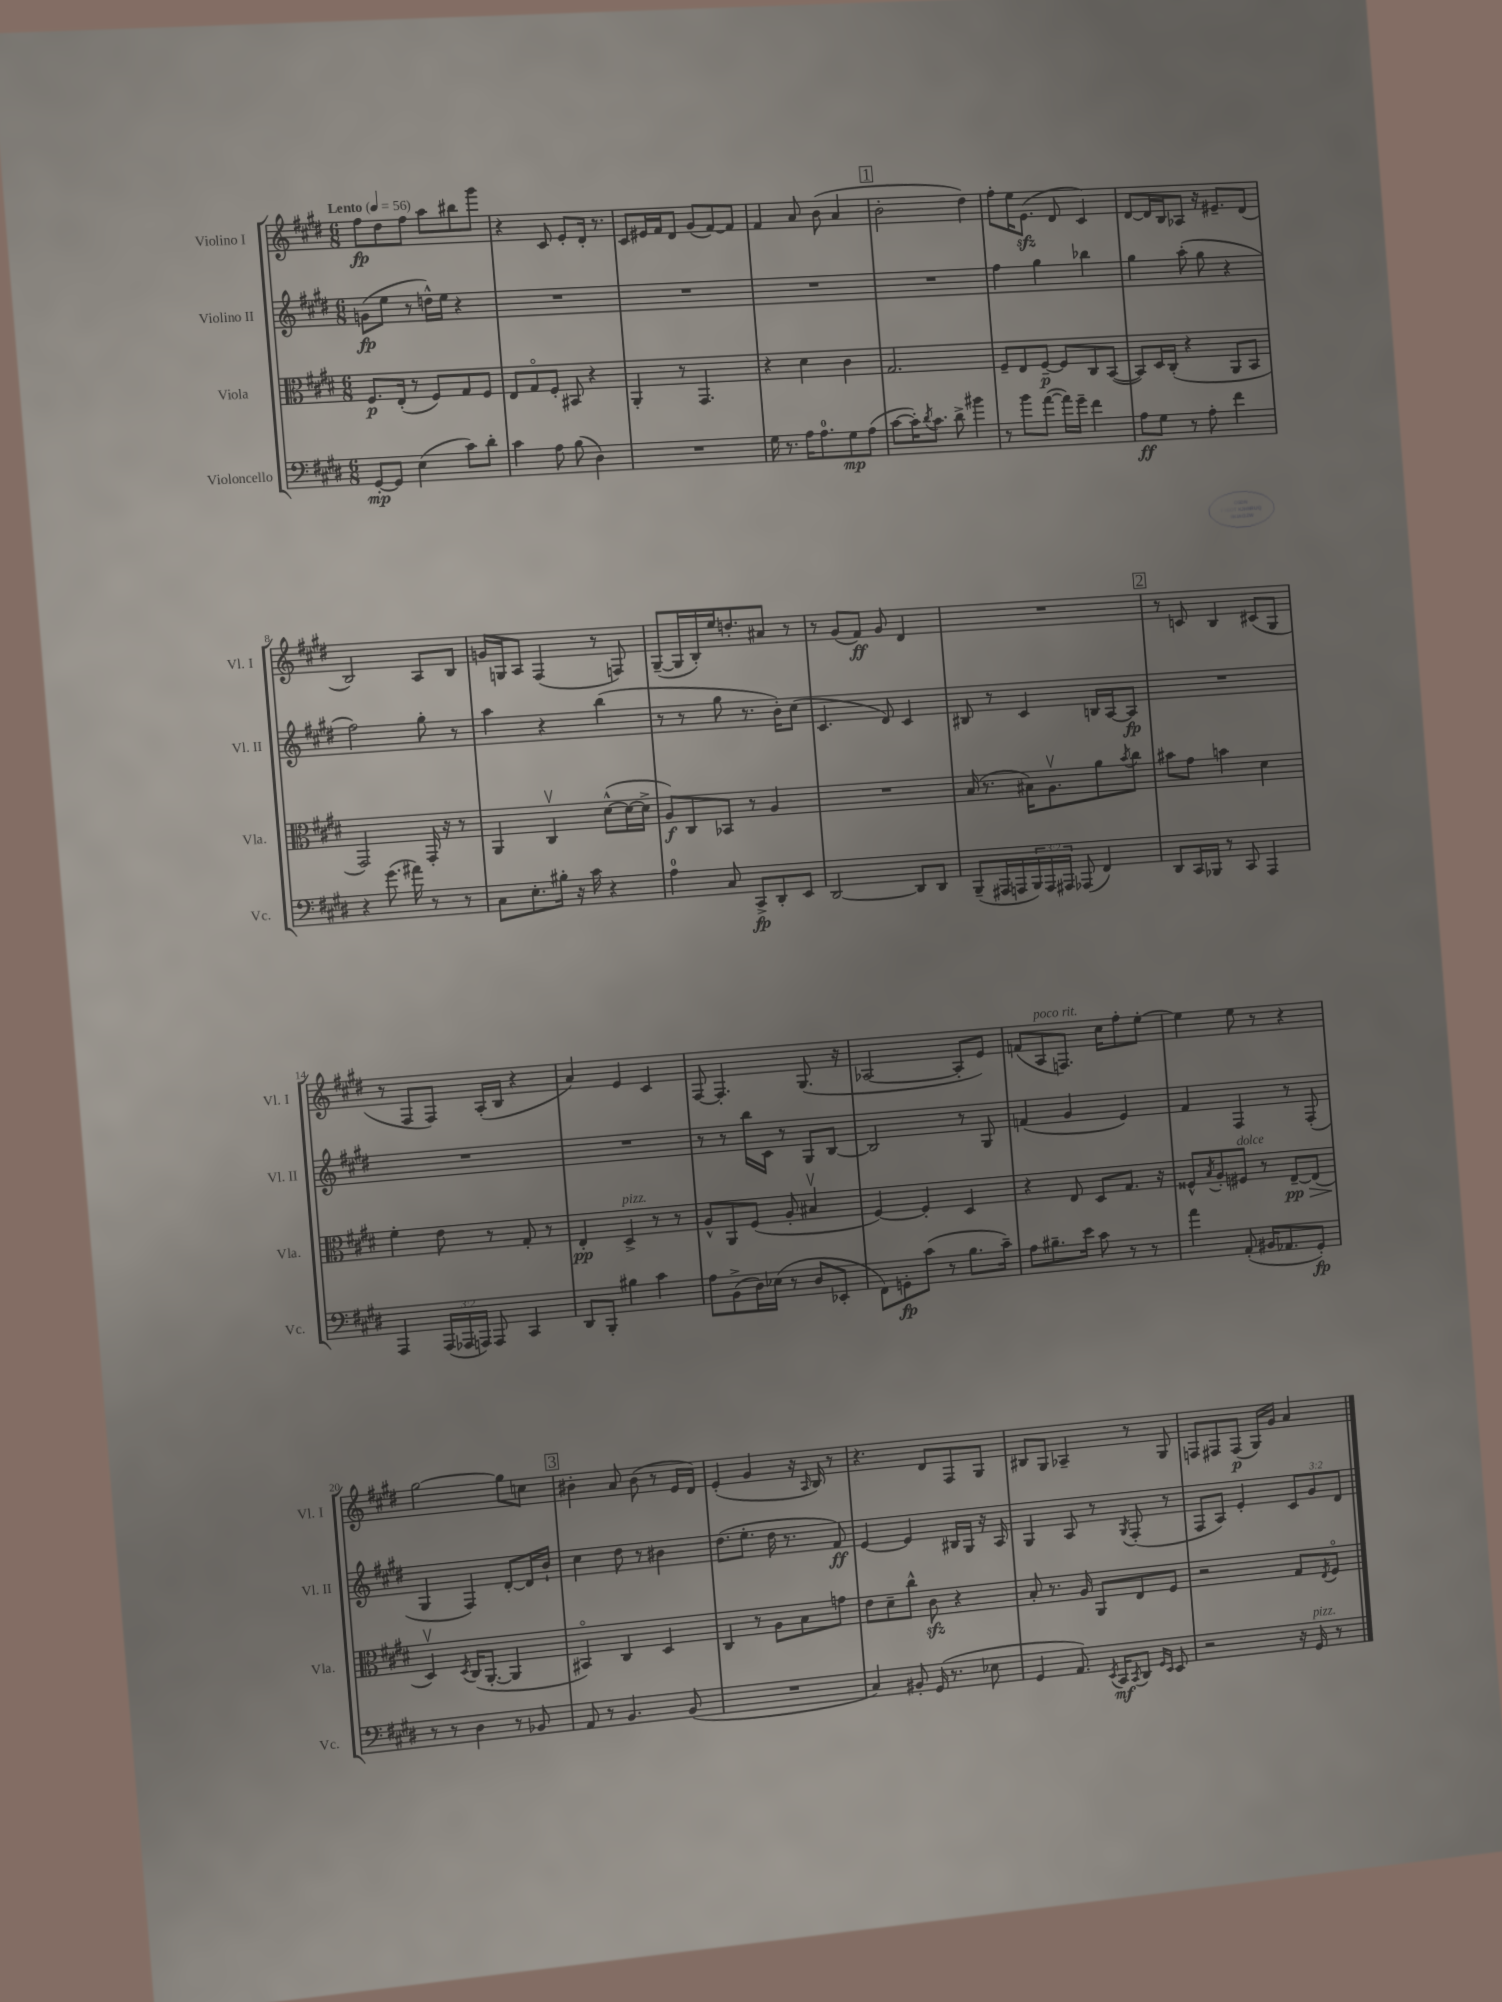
<<
\new StaffGroup <<
\new Staff = "s0" \with { instrumentName = "Violino I" shortInstrumentName = "Vl. I" } {
    \clef treble \key e \major \numericTimeSignature \time 6/8 \tempo "Lento" 4 = 56
    fis''8\fp dis''8 fis''8 a''8 bis''8 gis'''8 |
    r4 cis'8 e'8-. dis'16-. r8. |
    cis'8 eis'16 fis'16 dis'8 gis'8( fis'8~) fis'8 |
    fis'4 a'8 b'8( a'4 |
    \mark \markup { \box "1" } b'2-. dis''4) |
    fis''8-. e''16 e'8.\sfz( dis'8 cis'4) |
    dis'8~ dis'16 b16 aes8 r16 eis'8.-- dis'8( |
    b2) a8 b8 |
    g'16 g16 a8 fis4( r8 f8) |
    gis8~--( gis16 b16-.) e''16 d''8.-. ais'8 r8 |
    r8 gis'8( fis'8\ff) gis'8 dis'4 |
    R2. |
    \mark \markup { \box "2" } r8 c'8 b4 cis'8( gis8 |
    r8 fis8 fis8) a16-.( b16 r4 |
    a'4) e'4 cis'4 |
    fis8~ fis4.-. gis8.( r16 |
    aes2~ aes8-. e'8) |
    f'8( a8^\markup { \italic "poco rit." } f8.) cis''16 fis''8-. e''8~-. |
    e''4 e''8 r8 r4 |
    gis''2~ gis''8 c''8 |
    \mark \markup { \box "3" } bis'4-. a'8 bis'8( r8 e'16 dis'16) |
    e'4-.( gis'4 r16 \grace { a16 } b16) r8 |
    r4. dis'8 fis8 gis8 |
    bis8 gis8 aes4-- r8 gis8 |
    f8 fis8 fis8\p( gis16) gis'16 a'4 \bar "|." |
}
\new Staff = "s1" \with { instrumentName = "Violino II" shortInstrumentName = "Vl. II" } {
    \clef treble \key e \major \numericTimeSignature \time 6/8 \override Staff.TupletNumber.text = #tuplet-number::calc-fraction-text
    g'8\fp( e''8 r8 d''16-^) e''16 r4 |
    R2. |
    R2. |
    R2. |
    \mark \markup { \box "1" } R2. |
    fis''4 gis''4 bes''4 |
    gis''4 a''8-.( gis''8 r4 |
    fis''2) gis''8-. r8 |
    a''4 r4 b''4( |
    r8 r8 gis''8 r8. b'16-.) cis''8( |
    cis'4. dis'8) cis'4 |
    bis8 r8 cis'4 b16 a16~ a8\fp |
    \mark \markup { \box "2" } R2. |
    R2. |
    R2. |
    r8 r8 b''16 cis'16 r8 gis8 b8~ |
    b2 r8 gis8 |
    f'4( gis'4 e'4) |
    fis'4 fis4 r8 fis8-.( |
    gis4 fis4) dis'8~-. dis'16 b'16-! |
    \mark \markup { \box "3" } cis''4 dis''8 r8 bis'4 |
    dis''8.( e''8.-. dis''16 r8. fis'8\ff) |
    e'4~ e'4 bis16 gis16 r16 a16 |
    gis4 a8 r8 \acciaccatura { gis8 } fis8-.( r8 |
    fis8 a8) e'4-. \tuplet 3/2 { cis'8 gis'8 dis'8 } \bar "|." |
}
\new Staff = "s2" \with { instrumentName = "Viola" shortInstrumentName = "Vla." } {
    \clef alto \key e \major \numericTimeSignature \time 6/8
    fis8.\p e16-.( r8 fis8) gis8 fis8 |
    e8 gis8\flageolet fis8-. bis,8 r4 |
    a,4-. r8 gis,4. |
    r4 dis'4 cis'4 |
    \mark \markup { \box "1" } gis2. |
    fis8-- e8 fis8~--\p fis8 cis8 b,8~( |
    b,8) dis16 cis16-.( r4 a,8 b,8 |
    gis,2) gis,16-. r16 r8 |
    a,4 cis4\upbow dis'8~-^( dis'16~ dis'16-> |
    a8\f) cis8 bes,8 r8 a4 |
    R2. |
    b16( r8. bis16) a8.\upbow a'8 \acciaccatura { b'8 } cis''8 |
    \mark \markup { \box "2" } bis'8 gis'8 b'4 dis'4 |
    fis'4-. e'8 r8 gis8-. r8 |
    e4-.\pp dis4->^\markup { \italic "pizz." } r8 r8 |
    a8-^ a,8 fis8( a8-. bis4\upbow |
    fis4~) fis4-. dis4 |
    r4 e8 dis8 gis8. r16 |
    fisis8-^ \acciaccatura { b8 } a8-. fis8^\markup { \italic "dolce" } r8 e8~--\pp\> e8( |
    dis4\upbow\!) \acciaccatura { dis8 } cis16( a,8.~-. a,4 |
    \mark \markup { \box "3" } bis,4\flageolet) cis4 dis4 |
    cis4 r8 a8 b8 g'8 |
    e'8 dis'8-- cis''8-^ cis'8\sfz r4 |
    b8-. r8. a16 a,8 e8 fis8 |
    r2 gis8 \acciaccatura { e8 } fis8\flageolet \bar "|." |
}
\new Staff = "s3" \with { instrumentName = "Violoncello" shortInstrumentName = "Vc." } {
    \clef bass \key e \major \numericTimeSignature \time 6/8 \override Staff.TupletNumber.text = #tuplet-number::calc-fraction-text
    gis,8~-.\mp gis,8 e4( cis'8) dis'8-. |
    cis'4 a8 b8( dis4) |
    R2. |
    gis16 r8. a16 a8.-0 gis8\mp a8( |
    \mark \markup { \box "1" } cis'8~ cis'16-.) \acciaccatura { dis'8 } cis'8. dis'8-> bis'4 |
    r8 b'8 a'8~( a'16) gis'16-- fis'4 |
    a8\ff gis8 r8 a8-. fis'4 |
    r4 gis'8.( ais'16) r8 r8 |
    cis8 e8.-. bis16-. r16 cis'16 r4 |
    a4-0 cis8 cis,8->\fp dis,8-. e,8 |
    dis,2~ dis,8 dis,8 |
    b,,8--( ais,,16 a,,16 \tuplet 3/2 { b,,16) a,,16 ais,,16 } aes,,8( fis,4) |
    \mark \markup { \box "2" } dis,8 cis,16 bes,,16 r8 cis,8 a,,4 |
    a,,4 \tuplet 3/2 { a,,16( aes,,16 a,,16) } a,,8 cis,4 |
    dis,8 b,,8-. bis4 cis'4 |
    a8 b,8->( dis16) ees16( r8 dis8 ees,8-. |
    fis,8) g,8-.\fp cis'8( r8 b8. cis'16--) |
    a8 bis8.-- e'16 cis'8 r8 r8 |
    a'4 a,8-.( bis,16 aes,8. gis,8-.\fp) |
    r8 r8 dis4 r8 bes,8 |
    \mark \markup { \box "3" } a,8 r8 b,4. b,8( |
    R2. |
    cis4) bis,8-. gis,16( r8. ees8 |
    gis,4 a,8.) \acciaccatura { e,8 } cis,16\mf \acciaccatura { cis,8 } dis,8 \grace { gis,16 e,16 } e,8 |
    r2 r16 gis,16^\markup { \italic "pizz." } r8 \bar "|." |
}
>>
>>
